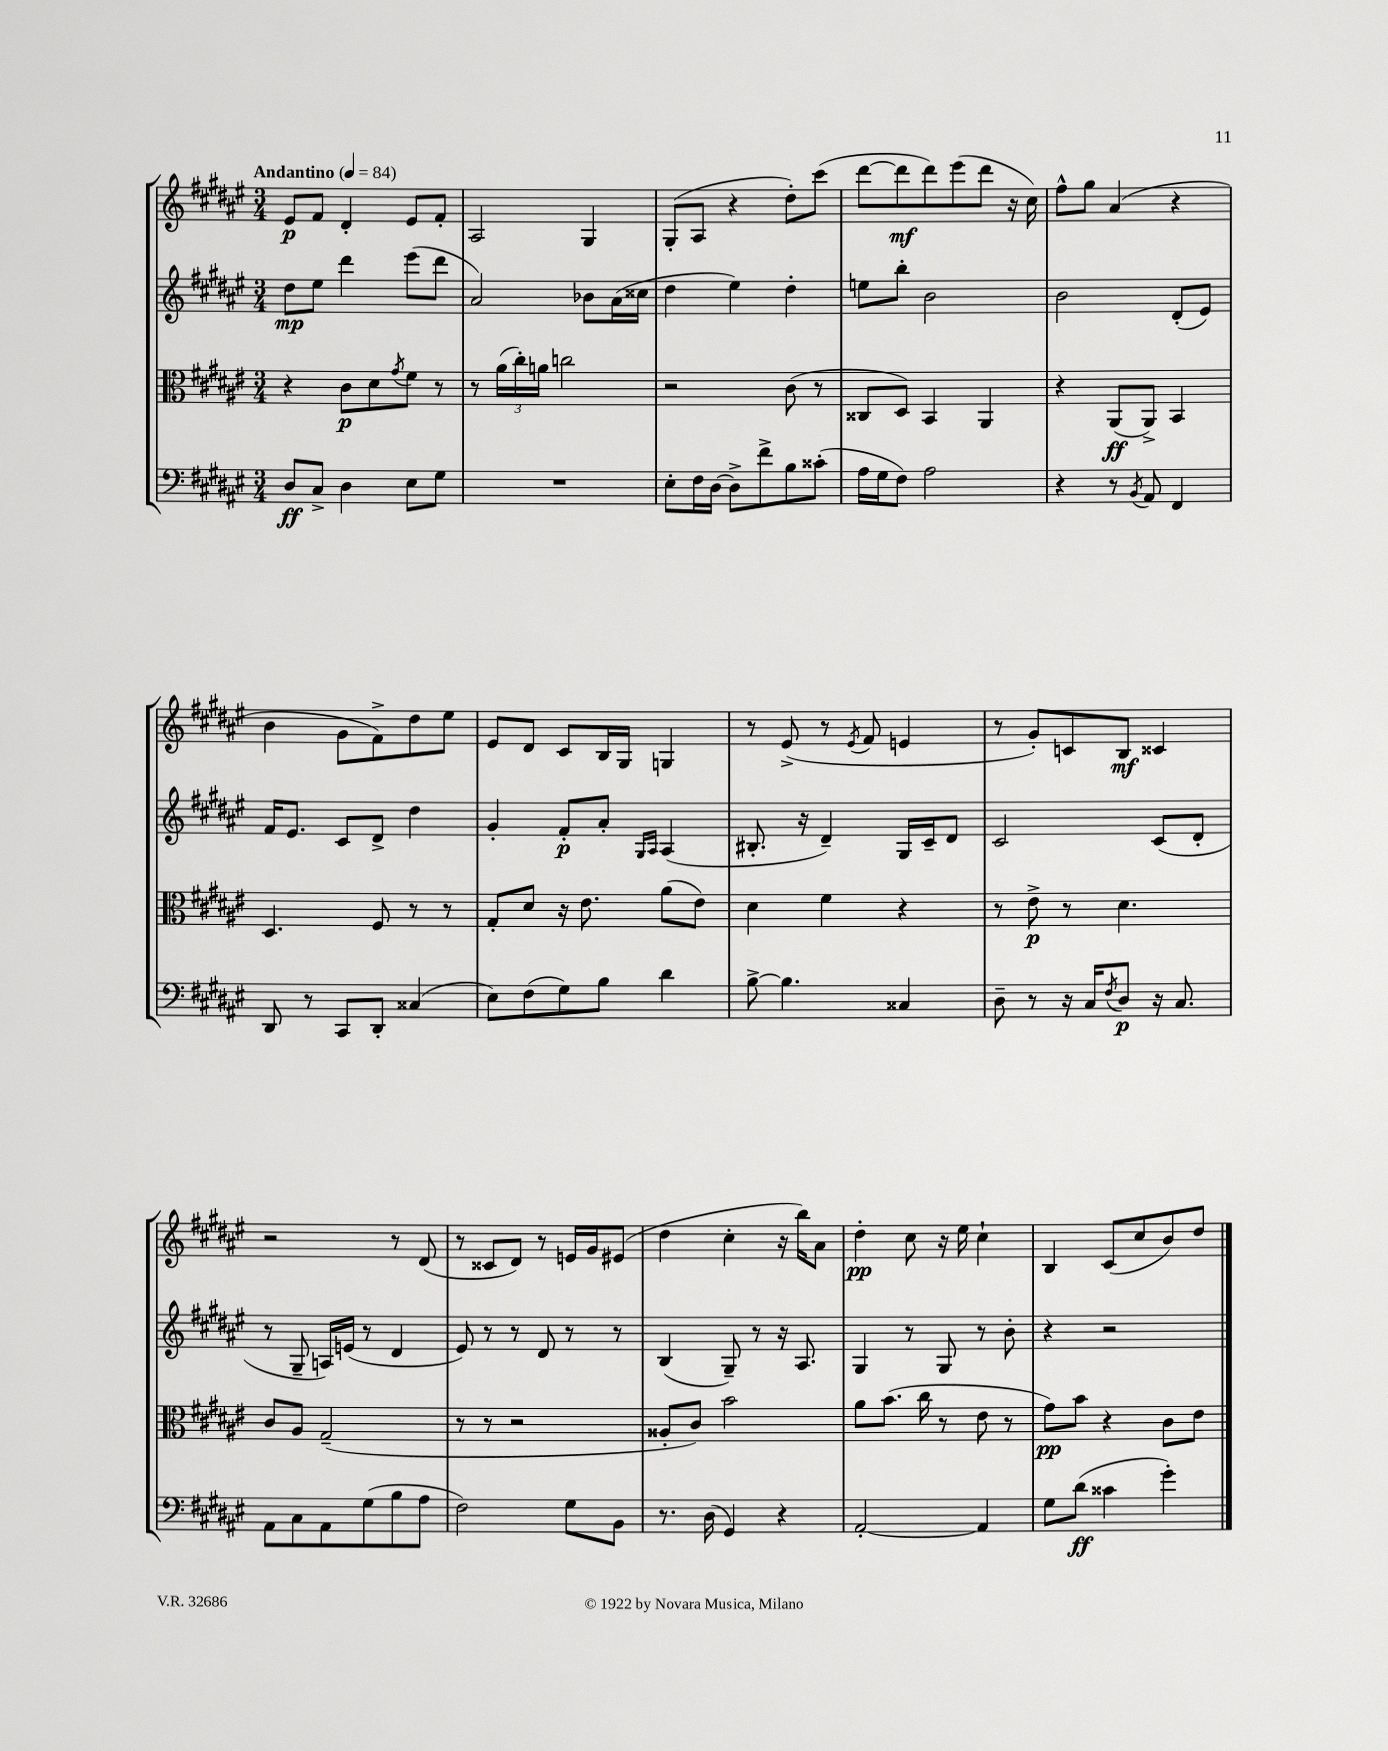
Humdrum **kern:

**kern	**kern	**kern	**kern
*staff4	*staff3	*staff2	*staff1
*clefF4	*clefC3	*clefG2	*clefG2
*k[f#c#g#d#a#e#]	*k[f#c#g#d#a#e#]	*k[f#c#g#d#a#e#]	*k[f#c#g#d#a#e#]
*M3/4	*M3/4	*M3/4	*M3/4
*MM84	*MM84	*MM84	*MM84
8D#	4r	8dd#	8e#
8C#^	.	8ee#	8f#
4D#	8c#	4ddd#	4d#'
.	8d#	.	.
.	8qg#	.	.
8E#	8f#	(8eee#	8e#
8G#	8r	8ddd#	8f#'
=	=	=	=
2.r	8r	2a#)	2A#
.	(24a#	.	.
.	24cc#')	.	.
.	24a	.	.
.	2cc	.	.
.	.	8b-	4G#
.	.	(16a#	.
.	.	16cc##	.
=	=	=	=
8E#'	2r	4dd#	(8G#'
16F#	.	.	8A#
[16D#	.	.	.
8D#^]	.	4ee#)	4r
8f#^	.	.	.
8B	(8c#	4dd#'	8dd#')
(8c##'	8r	.	(8ccc#
=	=	=	=
16A#	8C##	8ee	[8ddd#
16G#	.	.	.
8F#)	8D#)	8bb'	8ddd#]
2A#	4BB	2b	8ddd#)
.	.	.	(8eee#
.	4AA#	.	8ddd#
.	.	.	16r
.	.	.	16cc#)
=	=	=	=
4r	4r	2b	8ff#^^
.	.	.	8gg#
8r	(8AA#	.	(4a#
8qBB	.	.	.
8AA#	8AA#^)	.	.
4FF#	4BB	(8d#'	4r
.	.	8e#)	.
=	=	=	=
8DD#	4.D#	16f#	4b
.	.	8.e#	.
8r	.	.	.
8CC#	.	8c#	8g#
8DD#'	8F#	8d#^	8f#^)
(4C##	8r	4dd#	8dd#
.	8r	.	8ee#
=	=	=	=
8E#)	8G#'	4g#'	8e#
(8F#	8d#	.	8d#
8G#)	16r	8f#'	8c#
.	8.e#	.	.
8B	.	8a#'	16B
.	.	.	16G#
.	.	16qqG#	.
.	.	16qqA#	.
4d#	(8a#	(4A#	4G
.	8e#)	.	.
=	=	=	=
[8B^	4d#	8.B#'	8r
4.B]	.	.	(8e#^
.	.	16r	.
.	4f#	4d#~)	8r
.	.	.	8qe#
.	.	.	8f#
4C##	4r	16G#	4e
.	.	16c#~	.
.	.	8d#	.
=	=	=	=
8D#~	8r	2c#	8r
8r	8e#^	.	8g#')
16r	8r	.	8c
16C#	.	.	.
8qF#	.	.	.
8D#	4.d#	.	8B
16r	.	(8c#	4c##
8.C#	.	.	.
.	.	8d#'	.
=	=	=	=
8AA#	8c#	8r	2r
8C#	8A#	8G#~	.
8AA#	(2G#~	16A)	.
.	.	(16e	.
(8G#	.	8r	.
8B	.	4d#	8r
8A#	.	.	(8d#
=	=	=	=
2F#)	8r	8e#)	8r
.	8r	8r	8c##
.	2r	8r	8d#)
.	.	8d#	8r
8G#	.	8r	16e
.	.	.	16g#
8BB	.	8r	(8e#
=	=	=	=
8.r	8A##'	(4B	4dd#
.	8c#)	.	.
(16D#	.	.	.
4GG#)	2b	8G#~)	4cc#'
.	.	8r	.
4r	.	16r	16r
.	.	8.A#	16bb)
.	.	.	8a#
=	=	=	=
[2AA#'	8a#	4G#	4dd#'
.	(8.b	.	.
.	.	8r	8cc#
.	16cc#	.	.
.	8r	8G#	16r
.	.	.	16ee#
4AA#]	8e#	8r	4cc#`
.	8r	8b'	.
=	=	=	=
8G#	8g#)	4r	4B
(8d#	8b	.	.
4c##	4r	2r	(8c#
.	.	.	8cc#
4g#')	8c#	.	8b)
.	8e#	.	8dd#
==	==	==	==
*-	*-	*-	*-
